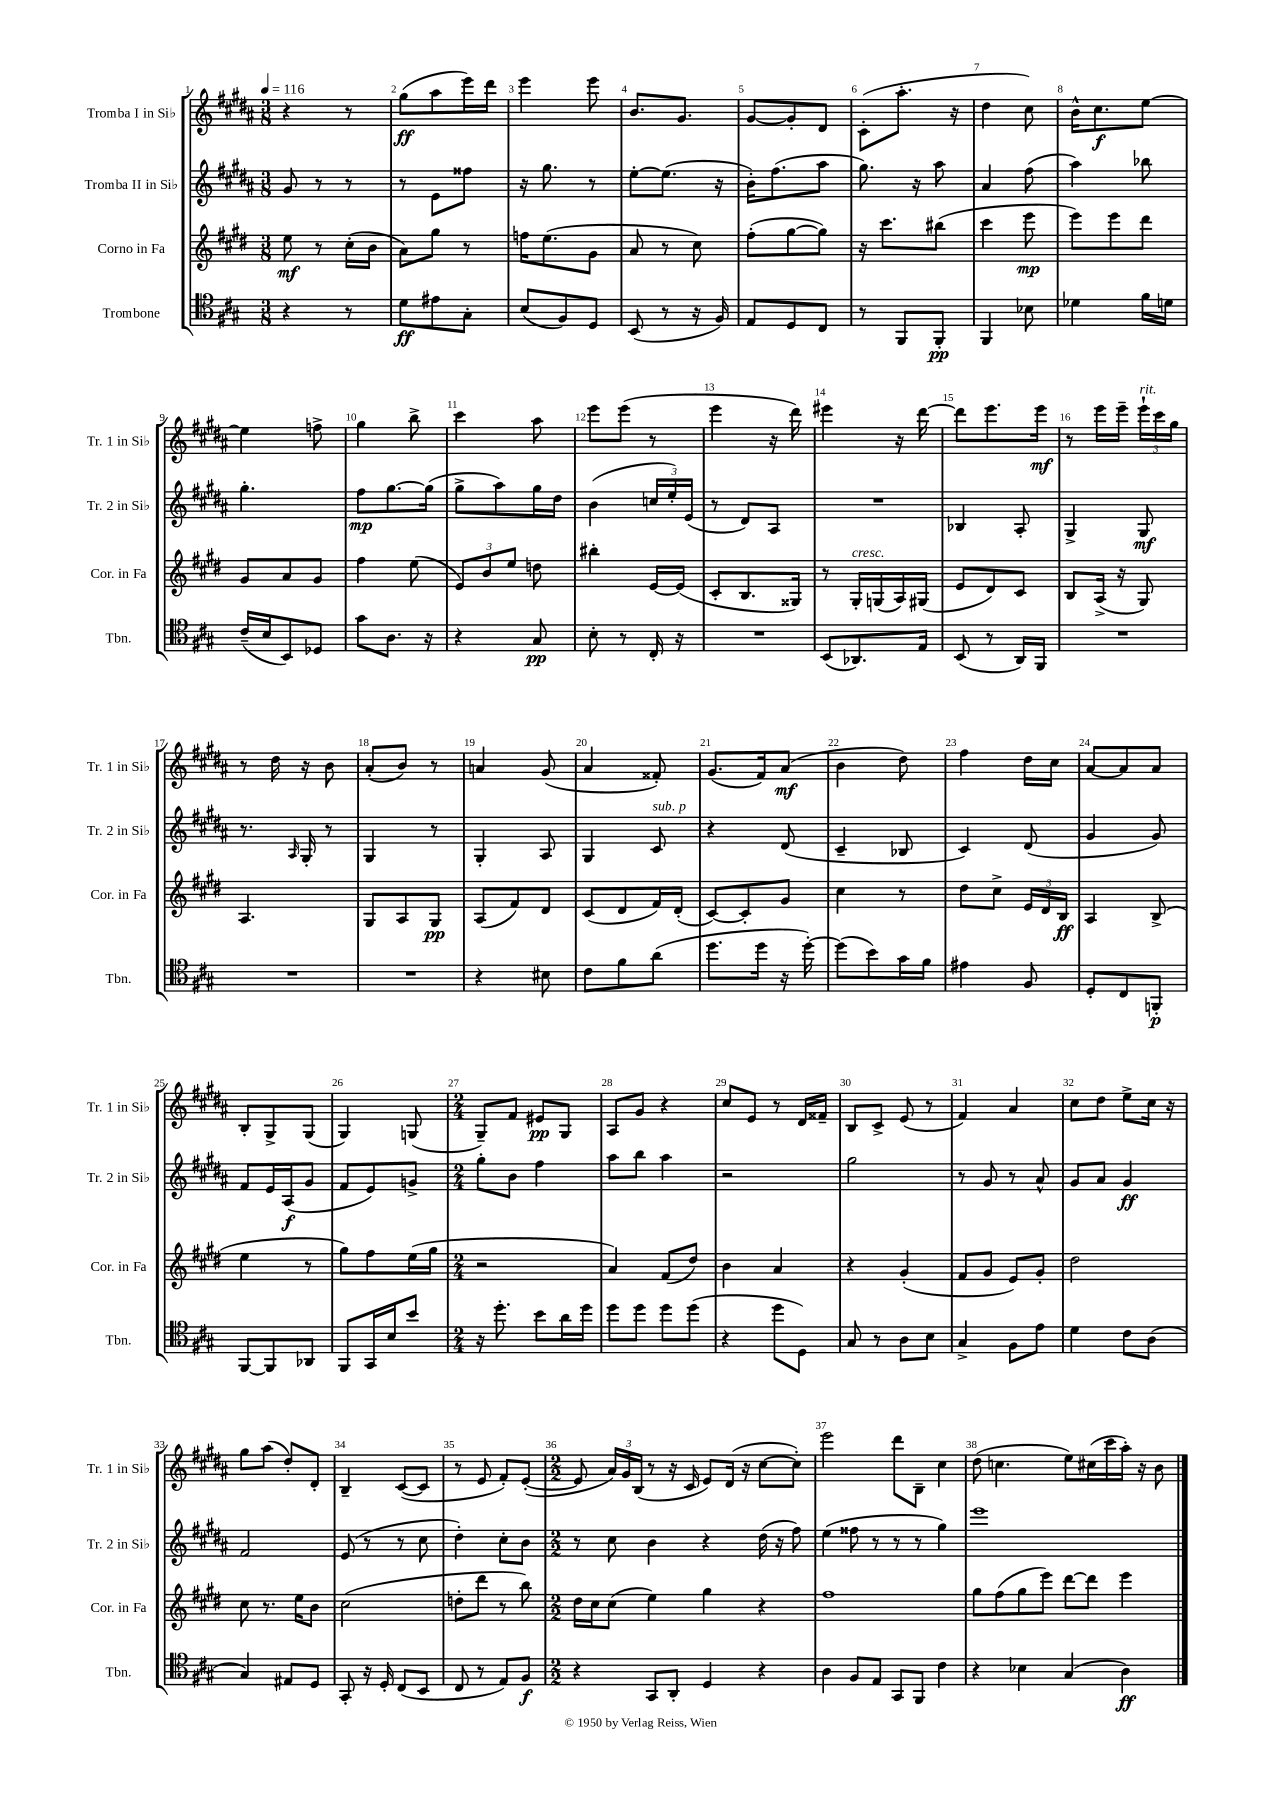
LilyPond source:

<<
\new StaffGroup <<
\new Staff = "s0" \with { instrumentName = "Tromba I in Sib" shortInstrumentName = "Tr. 1 in Sib" } {
    \clef treble \key b \major \numericTimeSignature \time 3/8 \tempo 4 = 116
    \autoBeamOff r4 r8 |
    gis''8[\ff( ais''8 e'''16) dis'''16] |
    e'''4 e'''8 |
    b'8.[ gis'8.] |
    gis'8[~ gis'8-. dis'8] |
    cis'8[-.( ais''8.]-. r16 |
    dis''4 cis''8) |
    b'16[-^ cis''8.\f e''8]~ |
    e''4 f''8-> |
    gis''4 b''8-> |
    cis'''4 ais''8 |
    e'''8[ e'''8]( r8 |
    e'''4 r16 dis'''16) |
    eis'''4 r16 dis'''16~ |
    dis'''8[ e'''8. e'''16]\mf |
    r8 e'''16[ e'''16]-- \tuplet 3/2 { e'''16[-!^\markup { \italic "rit." } cis'''16 gis''16] } |
    r8 dis''16 r16 b'8 |
    ais'8[-.( b'8]) r8 |
    a'4 gis'8( |
    ais'4 fisis'8-.) |
    gis'8.[( fis'16) ais'8]\mf( |
    b'4 dis''8) |
    fis''4 dis''16[ cis''16] |
    ais'8[~ ais'8 ais'8] |
    b8[-. gis8-> gis8]( |
    gis4) g8( |
    \numericTimeSignature \time 2/4 gis8[--) fis'8] eis'8[\pp gis8] |
    ais8[ gis'8] r4 |
    cis''8[ e'8] r8 dis'16[ fisis'16]-- |
    b8[ cis'8]-> e'8( r8 |
    fis'4) ais'4 |
    cis''8[ dis''8] e''8[-> cis''16] r16 |
    gis''8[ ais''8]( dis''8[-.) dis'8]-. |
    b4-- cis'8[~( cis'8] |
    r8 e'8 fis'8[-.) e'8]~-.( |
    \numericTimeSignature \time 2/2 e'8 \tuplet 3/2 { ais'16[) gis'16 b16]( } r8 r16 cis'16 e'8[) dis'16]( r16 cis''8[~ cis''8]-.) |
    e'''2 dis'''8[ b8]-- cis''4 |
    dis''8( c''4. e''8[) cis''16( cis'''16 ais''16]-.) r16 b'8 \bar "|." |
}
\new Staff = "s1" \with { instrumentName = "Tromba II in Sib" shortInstrumentName = "Tr. 2 in Sib" } {
    \clef treble \key b \major \numericTimeSignature \time 3/8
    \autoBeamOff gis'8 r8 r8 |
    r8 e'8[ fisis''8] |
    r16 gis''8. r8 |
    e''8[~-. e''8.]( r16 |
    b'16[-.) fis''8.( ais''8] |
    gis''8.) r16 ais''8 |
    ais'4 fis''8( |
    ais''4) bes''8 |
    gis''4.-. |
    fis''8[\mp gis''8.~ gis''16]( |
    gis''8[-> ais''8) gis''16 dis''16] |
    b'4( \tuplet 3/2 { c''16[ e''16-.) e'16]( } |
    r8 dis'8[) ais8] |
    R4. |
    bes4 ais8-. |
    gis4-> gis8\mf |
    r8. \grace { ais16 } gis16-. r8 |
    gis4 r8 |
    gis4-. ais8 |
    gis4 cis'8^\markup { \italic "sub. p" } |
    r4 dis'8( |
    cis'4-- bes8 |
    cis'4) dis'8( |
    gis'4 gis'8) |
    fis'8[ e'16 ais16\f( gis'8] |
    fis'8[ e'8) g'8]-> |
    \numericTimeSignature \time 2/4 gis''8[-. b'8] fis''4 |
    ais''8[ b''8] ais''4 |
    r2 |
    gis''2 |
    r8 gis'8 r8 ais'8-^ |
    gis'8[ ais'8] gis'4\ff |
    fis'2 |
    e'8( r8 r8 cis''8 |
    dis''4-.) cis''8[-. b'8] |
    \numericTimeSignature \time 2/2 r8 cis''8 b'4 r4 dis''16( r16 fis''8) |
    e''4( fisis''8 r8 r8 r8 gis''4) |
    e'''1 \bar "|." |
}
\new Staff = "s2" \with { instrumentName = "Corno in Fa" shortInstrumentName = "Cor. in Fa" } {
    \clef treble \key e \major \numericTimeSignature \time 3/8
    \autoBeamOff e''8\mf r8 cis''16[-.( b'16] |
    a'8[) gis''8] r8 |
    f''16[ e''8.( gis'8] |
    a'8 r8 cis''8) |
    fis''8[-.( gis''8~ gis''8]) |
    r16 cis'''8.[ bis''8]( |
    cis'''4 e'''8\mp |
    e'''8[) e'''8 dis'''8] |
    gis'8[ a'8 gis'8] |
    fis''4 e''8( |
    \tuplet 3/2 { e'8[) b'8 e''8] } d''8 |
    bis''4-. e'16[~ e'16]( |
    cis'8[-. b8. gisis16]) |
    r8 gis16[-.^\markup { \italic "cresc." } g16( a16) gis16]( |
    e'8[ dis'8) cis'8] |
    b8[ a16]->( r16 gis8) |
    a4. |
    gis8[ a8 gis8]\pp |
    a8[( fis'8) dis'8] |
    cis'8[( dis'8 fis'16) dis'16]-.( |
    cis'8[~) cis'8-. gis'8] |
    cis''4 r8 |
    dis''8[ cis''8]-> \tuplet 3/2 { e'16[ dis'16 b16]\ff } |
    a4 b8->( |
    e''4 r8 |
    gis''8[) fis''8 e''16( gis''16] |
    \numericTimeSignature \time 2/4 r2 |
    a'4) fis'8[( dis''8]) |
    b'4 a'4 |
    r4 gis'4-.( |
    fis'8[ gis'8] e'8[) gis'8]-. |
    dis''2 |
    cis''8 r8. e''16[ b'8] |
    cis''2( |
    d''8[-. dis'''8] r8 b''8) |
    \numericTimeSignature \time 2/2 dis''16[ cis''16 cis''8]( e''4) gis''4 r4 |
    fis''1 |
    gis''8[ fis''8( gis''8 e'''8]) dis'''8[~ dis'''8] e'''4 \bar "|." |
}
\new Staff = "s3" \with { instrumentName = "Trombone" shortInstrumentName = "Tbn." } {
    \clef tenor \key a \major \numericTimeSignature \time 3/8
    \autoBeamOff r4 r8 |
    d'8[\ff eis'8 gis8]-. |
    b8[( fis8) d8] |
    b,8( r8 r16 fis16) |
    e8[ d8 cis8] |
    r8 fis,8[ fis,8]-.\pp |
    fis,4 bes8 |
    des'4 fis'16[ d'16] |
    cis'16[--( b16 b,8) des8] |
    gis'8[ a8.] r16 |
    r4 gis8\pp |
    b8-. r8 cis16-. r16 |
    R4. |
    b,8[( aes,8.) e16] |
    b,8( r8 a,16[) fis,16] |
    R4. |
    R4. |
    R4. |
    r4 bis8 |
    cis'8[ fis'8 a'8]( |
    d''8.[ d''16] r16 d''16~-.) |
    d''8[( b'8) gis'16 fis'16] |
    eis'4 fis8 |
    d8[-. cis8 f,8]-.\p |
    fis,8[~ fis,8 aes,8] |
    fis,8[ gis,16 b16 b'8] |
    \numericTimeSignature \time 2/4 r16 d''8.-. b'8[ a'16 d''16] |
    d''8[ d''8] d''8[ d''8]( |
    r4 d''8[ d8]) |
    gis8 r8 a8[ b8] |
    gis4-> fis8[ e'8] |
    d'4 cis'8[ a8]( |
    gis4) eis8[ d8] |
    gis,8-. r16 d16-. cis8[( b,8] |
    cis8 r8 e8[) fis8]\f |
    \numericTimeSignature \time 2/2 r4 gis,8[ a,8]-. d4 r4 |
    a4 fis8[ e8] gis,8[ fis,8] cis'4 |
    r4 bes4 gis4( a4\ff) \bar "|." |
}
>>
>>
\layout { \context { \Score \override BarNumber.break-visibility = ##(#f #t #t) barNumberVisibility = #all-bar-numbers-visible } }
